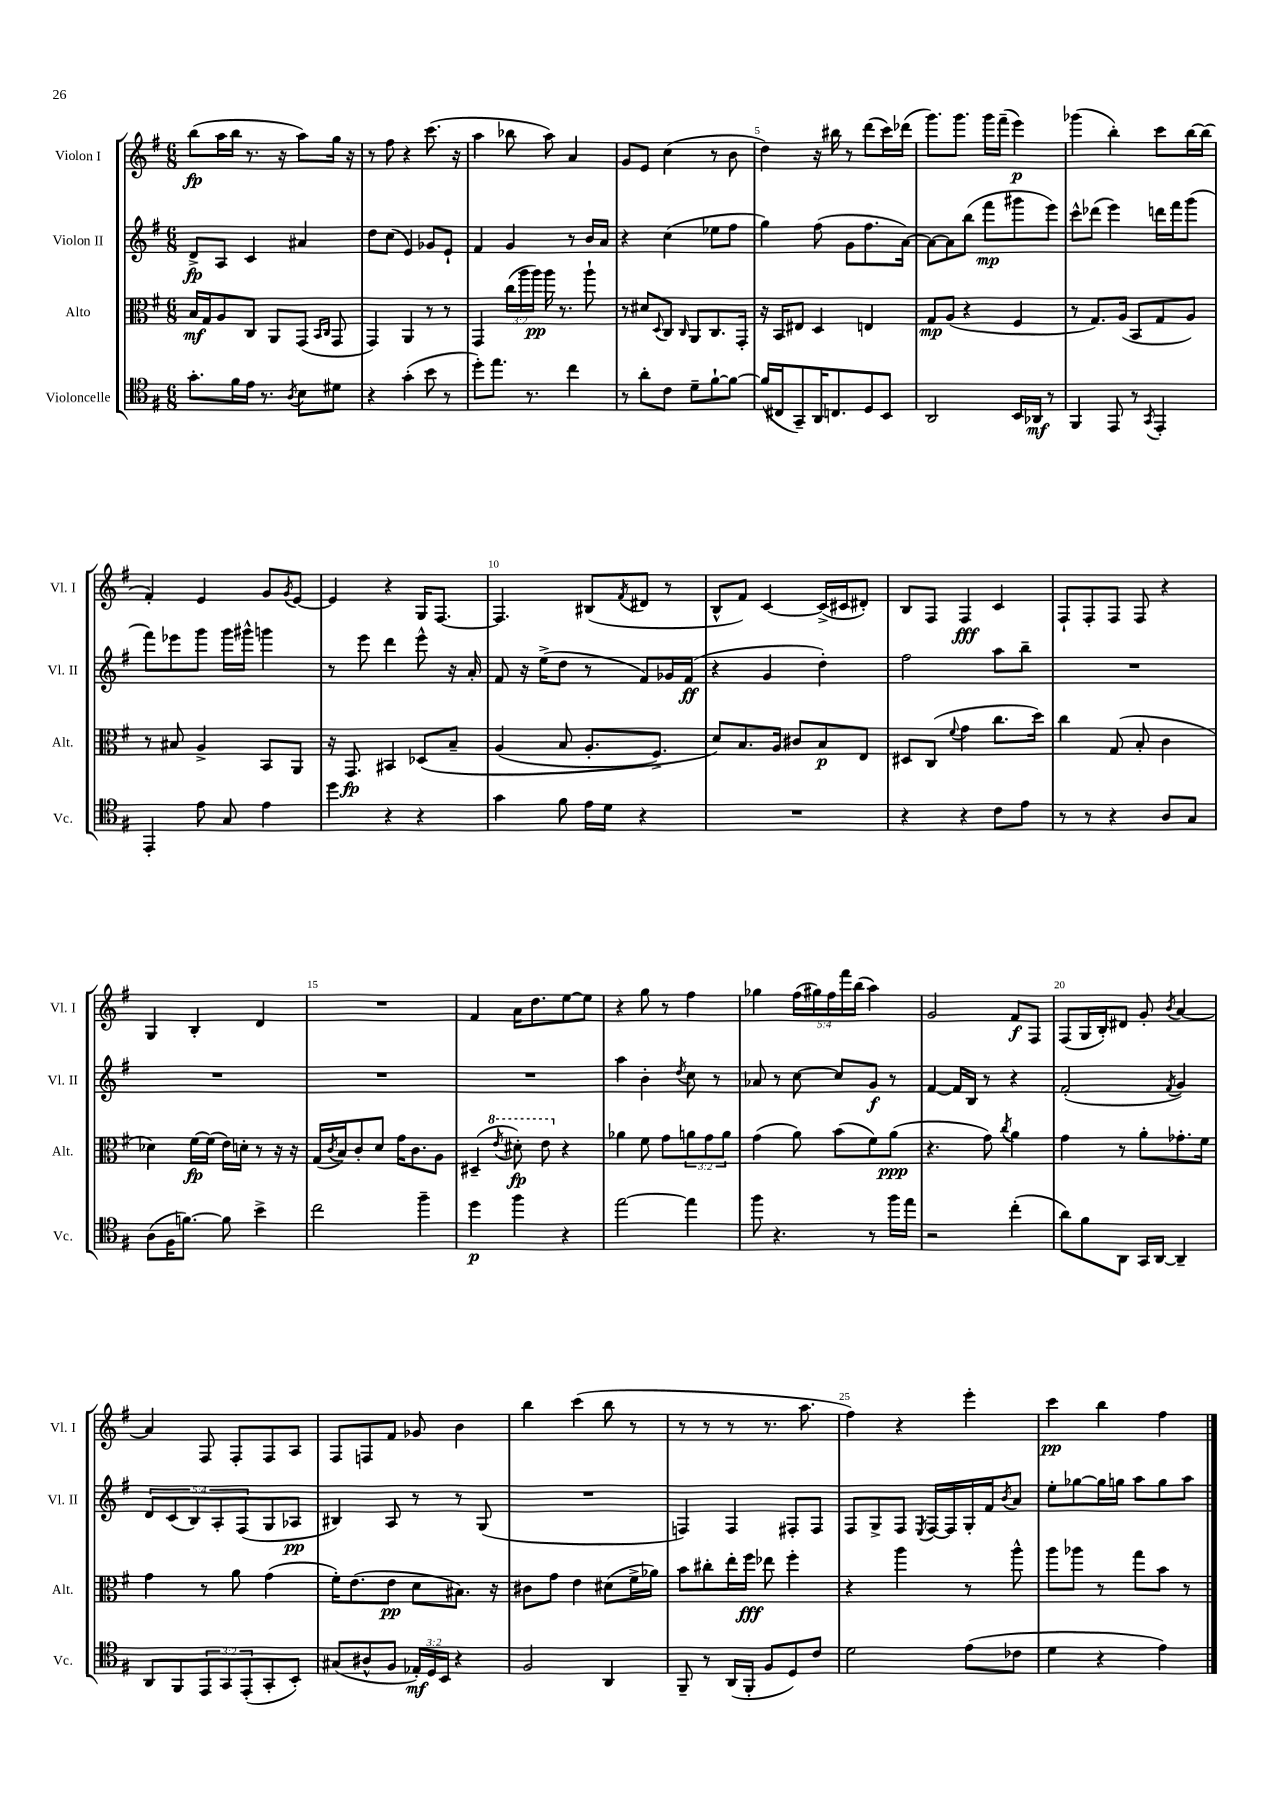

**kern	**kern	**kern	**kern
*staff4	*staff3	*staff2	*staff1
*clefC4	*clefC3	*clefG2	*clefG2
*k[f#]	*k[f#]	*k[f#]	*k[f#]
*M6/8	*M6/8	*M6/8	*M6/8
8.g'\L	16B/LL	8d^/L	(8bb\L
.	16G/J	.	.
.	8A/	8A/J	16aa\L
16f#\L	.	.	16bb\JJ
16e\JJ	8C/J	4c/	8.r
8.r	.	.	.
.	8AA/L	.	.
.	.	.	16r
8qA/	.	.	.
8B\L	(8GG/J	4a#/	8aa\L)
.	16qqBB/LL	.	.
.	16qqC/JJ	.	.
8d#\J	8GG/	.	16gg\Jk
.	.	.	16r
=	=	=	=
4r	4GG/)	8dd\L	8r
.	.	(8cc\J	8ff#\
(4g'\	4AA/	4e/)	4r
8b\	8r	8g-/L	(8.ccc\
8r	8r	8e`/J	.
.	.	.	16r
=	=	=	=
8dd'\L)	4GG/	4f#/	4aa\
8.ee\J	.	.	.
.	(24cc\LL	4g/	8bb-\
.	24aa\	.	.
8.r	.	.	.
.	24aa\JJ)	.	.
.	16aa\	.	8aa\)
.	8.r	.	.
4cc\	.	8r	4a/
.	8aa`\	16b/LL	.
.	.	16a/JJ	.
=	=	=	=
8r	8r	4r	8g/L
8a'\L	8d#/L	.	8e/J
.	8qqD/	.	.
8c\J	8C/J	(4cc\	(4cc\
.	16qqC/	.	.
8d~\L	8AA/L	.	.
[8f#`\	8.C/	8ee-\L	8r
8f#\_J	.	8ff#\J	8b\
.	16GG'/Jk	.	.
=	=	=	=
(16f#/]LL	16r	4gg\)	4dd\)
16C#/J	16BB/LK	.	.
8GG~/)	8E#/J	.	.
16AA/K	4D/	(8ff#\	16r
8.C/	.	.	16bb#\
.	.	8g\L	8r
8D/	4E/	8.ff#\	(8ddd\L
8BB/J	.	.	16ccc\L)
.	.	[16a\Jk)	(16ddd-\JJ
=	=	=	=
2AA/	8G/L	8a\_L	8.ggg\L)
.	(8A/J	8a\]	.
.	.	.	8.ggg\J
.	4r	(8bb\J	.
.	.	8fff#\L	16ggg\LL
.	.	.	(16fff#~\JJ
16BB/LL	4F#/	8ggg#\	4eee\)
16AA-/JJ	.	.	.
8r	.	8eee\J)	.
=	=	=	=
4FF#/	8r	8ccc^^\L	(4ggg-\
.	8.G/L)	(8ddd-\J	.
8EE/	.	4eee\)	4bb'\)
.	(16A/Jk	.	.
8r	8BB/L	.	.
8qGG/	.	.	.
4EE'/	8G/	16ddd\LL	8ccc\L
.	.	16fff#\J	.
.	8A/J)	(8ggg\J	[16bb\L
.	.	.	(16bb\]JJ
=	=	=	=
4EE'/	8r	8fff#\L)	4f#'/)
.	8B#/	8eee-\	.
8e\	4A^/	8ggg\J	4e/
8G/	.	16ggg\LL	.
.	.	16ggg#^^\JJ	.
4e\	8BB/L	4ggg\	8g/L
.	.	.	8qg/
.	8AA/J	.	[8e/J
=	=	=	=
4dd\	16r	8r	4e/]
.	8.GG/	.	.
.	.	8eee\	.
4r	4BB#/	4ddd\	4r
4r	&(8D-/L	8eee^^\	16G/LK
.	.	.	[8.F#/J
.	8B~/J	16r	.
.	.	16a'/	.
=	=	=	=
4g\	(4A/	8f#/	4.F#/]
.	.	16r	.
.	.	(16ee^\LK	.
8f#\	8B/	8dd\J	.
16e\LL	8.A'/L	8r	(8B#/L
16d\JJ	.	.	.
.	.	.	8qf#/
4r	.	8f#/L)	8d#/J
.	8.F#^/J)	.	.
.	.	16g-/L	8r
.	.	(16f#/JJ	.
=	=	=	=
2.r	8d/L&)	4r	8B^^/L
.	8.B/	.	8f#/J)
.	.	4g/	[4c/
.	16A/Jk	.	.
.	8c#/L	.	.
.	8B/	4dd'\)	(16c^/]LL
.	.	.	16c#/J
.	8E/J	.	8d#'/J)
=	=	=	=
4r	8D#/L	2ff#\	8B/L
.	(8C/J	.	8F#/J
.	8qqf#/	.	.
4r	4g\	.	4F#/
8c\L	8.cc\L	8aa\L	4c/
8e\J	.	8bb~\J	.
.	16dd\Jk)	.	.
=	=	=	=
8r	4cc\	2.r	8F#`/L
8r	.	.	8F#'/
4r	(8G/	.	8F#/J
.	8B'/	.	8F#/
8A/L	4c\	.	4r
8G/J	.	.	.
=	=	=	=
(8A\L	4d-\)	2.r	4G/
16F#\K	.	.	.
[8.f\J)	.	.	.
.	[16f#\LL	.	4B'/
.	(16f#\]JJ	.	.
8f\]	16e\LL)	.	.
.	16d'\JJ	.	.
4b^\	8r	.	4d/
.	16r	.	.
.	16r	.	.
=	=	=	=
2cc\	(16G/LL	2.r	2.r
.	8qc/	.	.
.	16B/J)	.	.
.	8c'/	.	.
.	8d/J	.	.
.	16g\LK	.	.
.	8.c\	.	.
4ff#~\	.	.	.
.	8A\J	.	.
=	=	=	=
4dd\	(4D#~/	2.r	4f#/
.	8qee/	.	.
4ff#\	8dd#'\)	.	16a\LK
.	.	.	8.dd\
.	8ee\	.	.
4r	4r	.	[8ee\
.	.	.	8ee\]J
=	=	=	=
[2ee\	4a-\	4aa\	4r
.	8f#\	4b'\	8gg\
.	8g\L	.	8r
.	.	8qdd/	.
4ee\]	12a\	8cc\	4ff#\
.	12g\	.	.
.	.	8r	.
.	12a\J	.	.
=	=	=	=
8ff#\	(4g\	8a-/	4gg-\
4.r	.	8r	.
.	8a\)	[8cc\	(20ff#\LL
.	.	.	20gg#\)
.	.	.	20ff#\
.	(8b\L	8cc/]L	.
.	.	.	20fff#\
.	.	.	(20bb\JJ
8r	8f#\)	8g/J	4aa\)
16ff#\LL	(8a\J	8r	.
16ee\JJ	.	.	.
=	=	=	=
2r	4.r	[4f#/	2g/
.	.	16f#/]LL	.
.	.	16B/JJ	.
.	8g\)	8r	.
.	8qcc/	.	.
(4cc'\	4a\	4r	8f#/L
.	.	.	8F#/J
=	=	=	=
8a\L)	4g\	(2f#'/	(8F#/L
8f#\	.	.	16G/L
.	.	.	16B'/J)
8AA\J	8r	.	8d#/J
16GG/LL	8a'\L	.	8g'/
[16AA/JJ	.	.	.
.	.	8qf#/	8qb/
4AA~/]	8.g-'\	4g/)	[4a/
.	16f#\Jk	.	.
=	=	=	=
8AA/L	4g\	10d/L	4a/]
.	.	(10c/	.
8FF#/	.	.	.
.	.	10B/)	.
12EE/	8r	.	8F#/
.	.	10A'/	.
12GG/	.	.	.
.	8a\	.	8F#'/L
.	.	(10F#/	.
(12EE'/	.	.	.
8GG'/	(4g\	8G/	8F#/
8BB'/J)	.	8A-/J	8A/J
=	=	=	=
(8G#/L	16f#'\LK)	4B#/)	8F#/L
.	(8.e\	.	.
8A#^^/	.	.	8F/
8F#/J	8e\J	8A/	8f#/J
24E-'/LL)	8d\L	8r	8g-/
24D/	.	.	.
24BB/JJ	.	.	.
4r	8.B#\J)	8r	4b\
.	.	(8G/	.
.	16r	.	.
=	=	=	=
2F#/	8c#\L	2.r	4bb\
.	8g\J	.	.
.	4e\	.	(4ccc\
4AA/	(8d#\L	.	8bb\
.	16f#^\L	.	8r
.	16a-\JJ)	.	.
=	=	=	=
8FF#~/	8b\L	4F/)	8r
8r	8cc#'\	.	8r
(16AA/LL	16ee'\L	4F/	8r
16FF#'/JJ	16ff#\JJ	.	.
8F#/L	8ee-\	.	8.r
8D/)	4ff#'\	8F#'/L	.
.	.	.	8.aa\
8c/J	.	8F#/J	.
=	=	=	=
2d\	4r	8F#/L	4ff#\)
.	.	8G^/	.
.	4aa\	8F#/J	4r
.	.	8qE/	.
.	.	[16F#/LL	.
.	.	16F#/]	.
(8e\L	8r	16G'/	4eee'\
.	.	16f#/J	.
.	.	8qb/	.
8c-\J	8aa^^\	8a/J	.
=	=	=	=
4d\	8aa\L	8ee'\L	4ccc\
.	8aa-\J	[8gg-\	.
4r	8r	16gg-\]L	4bb\
.	.	16gg\JJ	.
.	8gg\L	8aa\L	.
4e\)	8b\J	8gg\	4ff#\
.	8r	8aa\J	.
==	==	==	==
*-	*-	*-	*-
